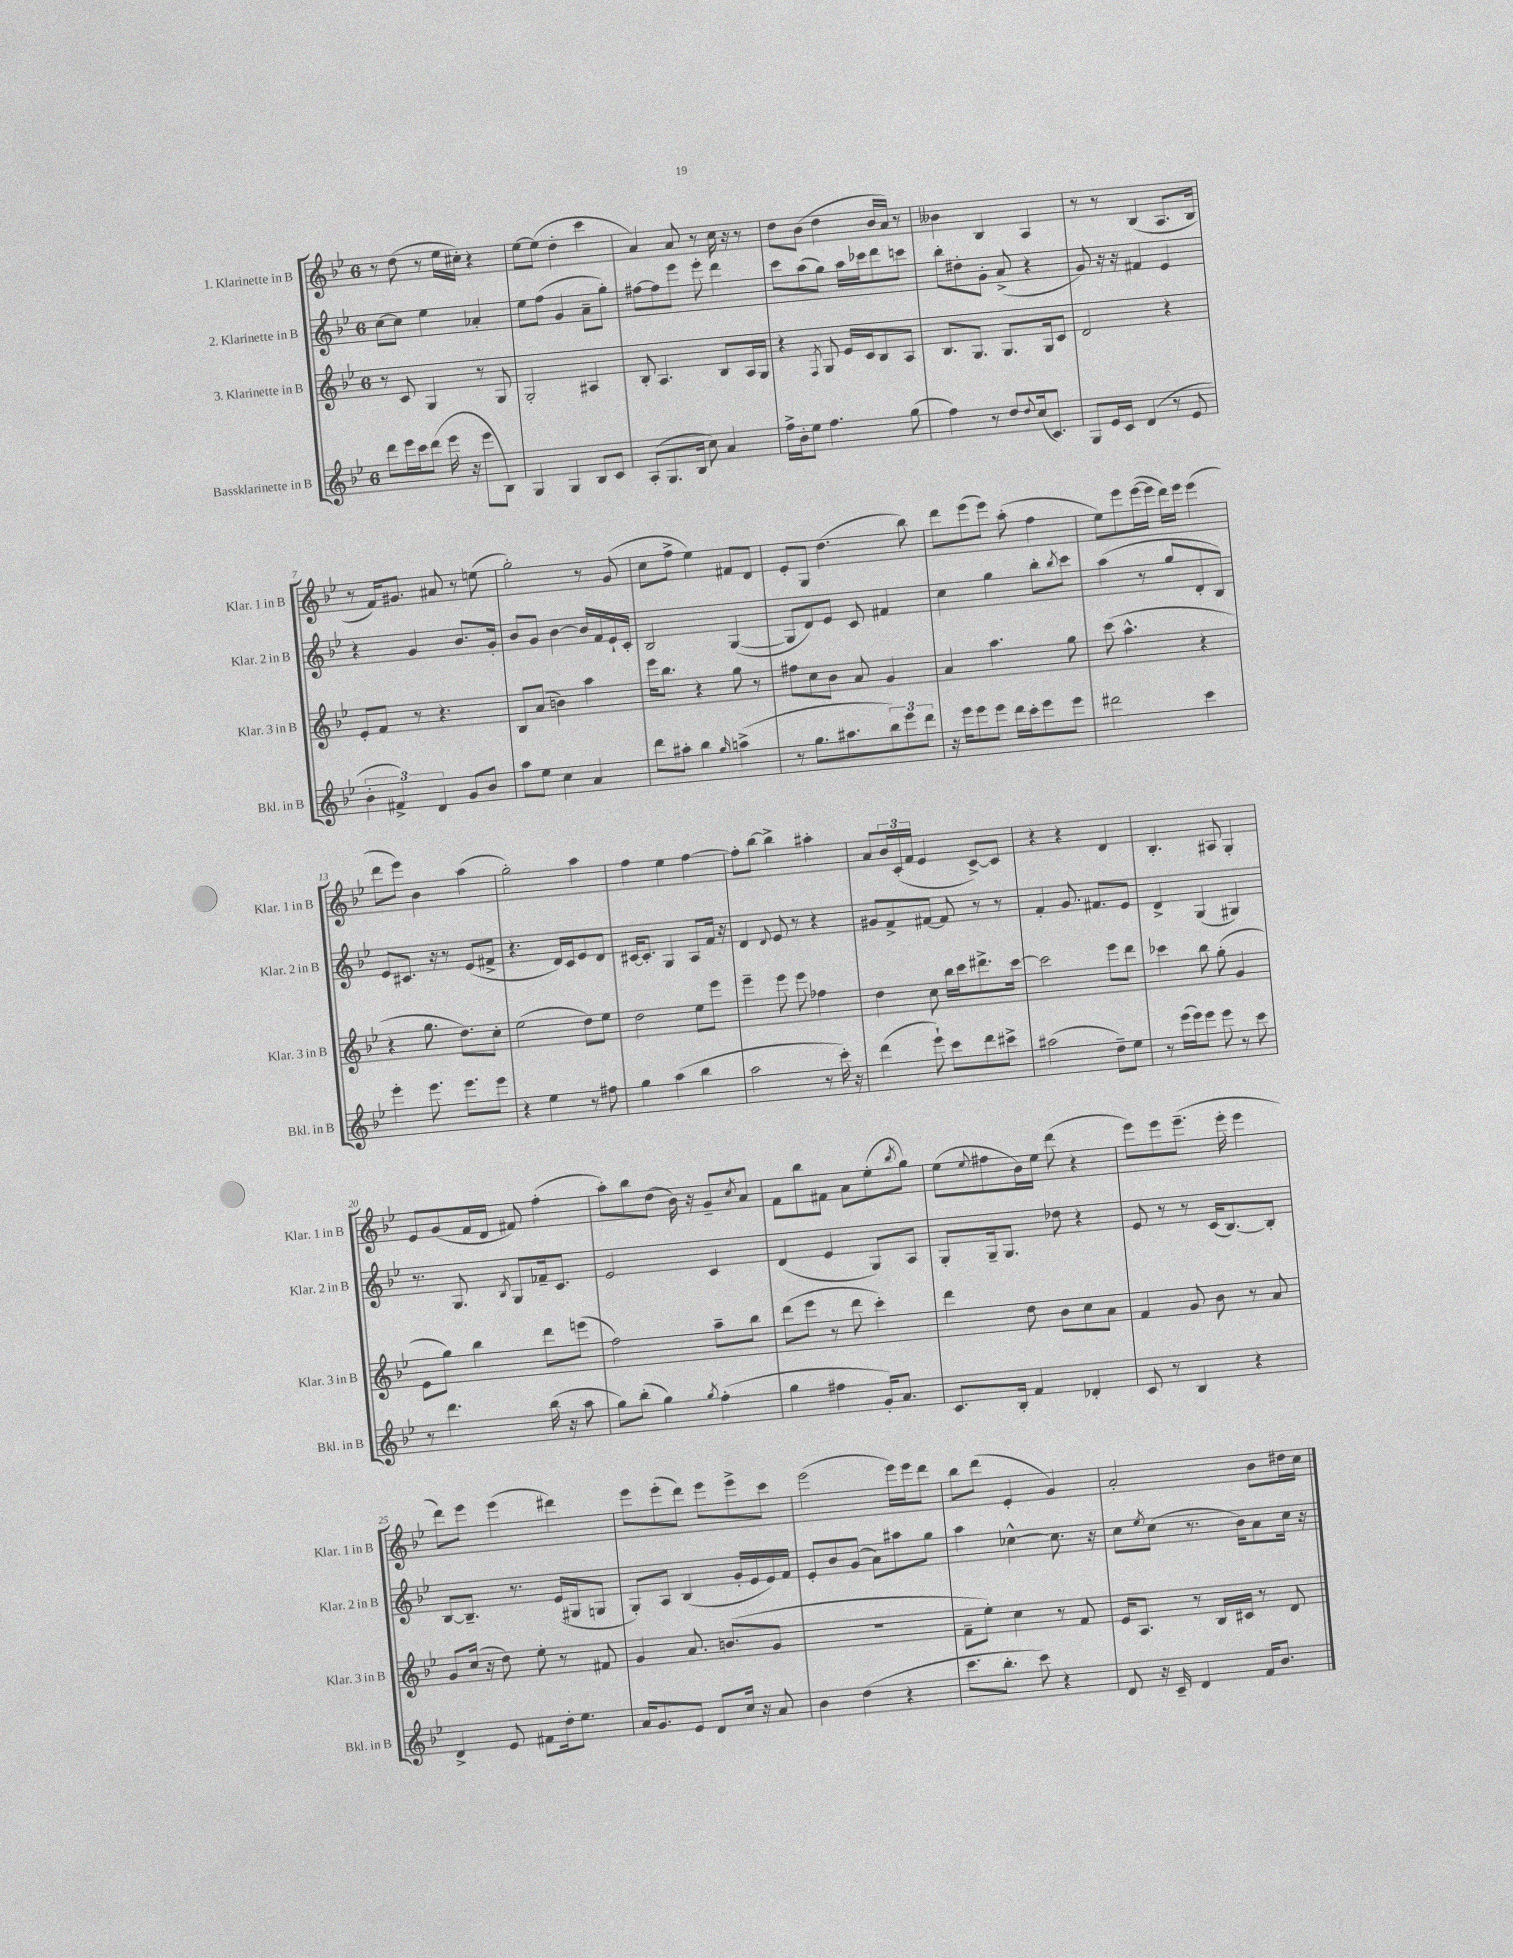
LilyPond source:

<<
\new StaffGroup <<
\new Staff = "s0" \with { instrumentName = "1. Klarinette in B" shortInstrumentName = "Klar. 1 in B" } {
    \clef treble \key bes \major \once \override Staff.TimeSignature.style = #'single-digit \time 6/8
    r8 d''8( r8 ees''16 cis''16-.) r4 |
    ees''8~ ees''8( d''4-. c'''4 |
    a'4) a'8 r8 c''16 r16 r8 |
    d''8 bes'8( d''4 bes'16 a'16) r8 |
    beses'4 bes4 a4 |
    r8 r8 bes4( a8. bes16 |
    r8 f'16) gis'8. ais'8 r8 e''8( |
    g''2-.) r8 g'8( |
    c''8 f''8-> ees''4) fis'8 d'8 |
    ees'8-. g8 d''4.( bes''8) |
    d'''8 ees'''8( ees'''8) a''8-.( f''4 |
    ees''8) ees'''8 ees'''16~( ees'''16 d'''16) ees'''16 ees'''4( |
    d'''8 ees'''8) bes'4 a''4( |
    g''2-.) a''4 |
    f''4 ees''4 f''4~ |
    f''8-. bes''8~ bes''4-> ais''4-. |
    a'8 \tuplet 3/2 { bes'16 c'16-.( f'16 } ees'4 c'8~->) c'8 |
    r4 r4 d'4 |
    bes4.-. ais8 g4-. |
    ees'8 g'8( f'16 d'16 fis'8) f''4-.( |
    a''8-.) bes''8 d''8( bes'16) r16 g'8-- \acciaccatura { c''8 } a'8 |
    f'8 bes''8 fis'8 a'8 ees''8-.( \acciaccatura { bes''8 } g''8) |
    ees''8( \appoggiatura { ees''8 } fis''8 bes'16) ees''16 d'''8( r4 |
    ees'''8) ees'''8 ees'''8.--( ees'''16-. ees'''4 |
    d'''8) ees'''8 ees'''4( dis'''4) |
    ees'''8 ees'''8-.( d'''8) ees'''8 ees'''8-> c'''8 |
    ees'''2( ees'''16) ees'''16 d'''8 |
    bes''8 d'''8( ees'4-. g'4) |
    a'2-. bes'8 dis''16 c''16 \bar "|." |
}
\new Staff = "s1" \with { instrumentName = "2. Klarinette in B" shortInstrumentName = "Klar. 2 in B" } {
    \clef treble \key bes \major \once \override Staff.TimeSignature.style = #'single-digit \time 6/8
    c''8~ c''8 ees''4 aes'4-. |
    ees''8 f''8( g'4 a'8-- g''8-.) |
    fis''8~ fis''8 ees'''8 ees'''8-. d'''4 |
    c'''8 a''8( g''8) a''16 ces'''16 d'''8 c'''8 |
    bes''8-. dis''8-. g'8-. a'8->( r4 |
    g'8) r16 r16 fis'4 ees'4 |
    r4 g'4 bes'8. g'16-. |
    bes'8 g'8 bes'4~ bes'16 f'16 ees'16-! c'16-. |
    bes2 g4~( |
    g8 d'8) ees'8 c'8 fis'4 |
    c''4 g''4 bes''8-. \acciaccatura { bes''8 } c'''8 |
    a''4( r8 g''8 d'8-. bes8) |
    ees'8 cis'8. r16 r8 ees'8( fis'8-> |
    r4. d'16) c'16 ees'8 d'8 |
    cis'16~ cis'8.-. g4 a8 f'16 r16 |
    d'4 \appoggiatura { d'8 } ees'8 r8 r4 |
    gis'8 f'8-> fis'8~ fis'8 r8 r8 |
    f'4-. g'8. fis'8. ees'8 |
    d'4-> g4( gis4) |
    r8. g8. \acciaccatura { bes8 } g8 fes'16-- c'8. |
    ees'2 c'4 |
    d'4( ees'4 g8) a8 |
    g8-. g16-- g8. des''8 r4 |
    ees'8 r8 r8 c'16( bes8.~) bes8-. |
    bes8~ bes8.-- r8. ees'16( gis16 g8 |
    g8-.) a8 bes4( g'16-. ees'16 ees'16) f'16 |
    ees'8-. bes'8 g'8( a'8) ais''8 g''8 |
    a''4 ces''4~-^ ces''8. r16 |
    c''8 \acciaccatura { ees''8 } c''8( r8. bes'16) a'8 c''16 r16 \bar "|." |
}
\new Staff = "s2" \with { instrumentName = "3. Klarinette in B" shortInstrumentName = "Klar. 3 in B" } {
    \clef treble \key bes \major \once \override Staff.TimeSignature.style = #'single-digit \time 6/8
    r8 c'8 g4 r8 g8 |
    g2-. ais4 |
    bes8-. a4. bes8 a16 g16 |
    r4 \acciaccatura { f8 } g8 ees'16 c'16 bes8 a8 |
    bes8. g8. g8. g16 c'8 |
    d'2 r4 |
    ees'8-. f'8 r8 r4. |
    bes8 a'8( b'4) a''4 |
    ees'''16 bes''8. r4 g''8 r8 |
    fis''8 c''8 bes'8 a'8 g'4 |
    a'4 a''4. g''8 |
    c'''8( a''4.-^ r4 |
    r4 g''8. d''8.) c''8-. |
    ees''2( d''8) ees''8 |
    d''2 ees''8 ees'''8 |
    ees'''4-- ees'''8 ees'''8 fes''4 |
    d''4 c''8 bes''16 c'''16 dis'''8.-> c'''16~ |
    c'''2 ees'''8 d'''8 |
    ces'''4 bes''8 g''8-.( g'4 |
    ees'8 g''8) bes''4 d'''8 e'''8( |
    f''2) a''8-- bes''8 |
    d'''8( ees'''8 r8 d'''8 c'''4-.) |
    d'''4 d''8 bes'8 c''8 a'8 |
    f'4 g'8 bes'8 r8 a'8 |
    g'8 c''16( r16 d''8) ees''8-. r8 fis'8 |
    g'4 a'8. b'8.( g'8 |
    r2. |
    f'8-- ees''8-.) c''4 r8 f'8 |
    ees'16 a8. r8 bes16 cis'16 r8 d'8 \bar "|." |
}
\new Staff = "s3" \with { instrumentName = "Bassklarinette in B" shortInstrumentName = "Bkl. in B" } {
    \clef treble \key bes \major \once \override Staff.TimeSignature.style = #'single-digit \time 6/8
    d'''8 ees'''16 c'''16 d'''8( ees'''16 r16 ees'''8 bes8) |
    g4 g4 bes8 c'8 |
    a8-.( g8. bes16 c''8) a'4 |
    f''16-> bes'16-. ees''8 f''4. g''8( |
    f''4) r8 d''8 \appoggiatura { d''8 } c''16( c'8.) |
    g8 ees'16 c'16 d'4( r8 ees'8 |
    \tuplet 3/2 { bes'4-. fis'4->) d'4 } g'8 bes'8 |
    a''8 ees''8 c''4 a'4 |
    d'''8 ais''8-. bes''4 \grace { g''16 } a''4->( |
    r8 g''8. ais''8. \tuplet 3/2 { bes''8) ees'''8 d'''8 } |
    r16 ees'''16 ees'''8 ees'''8 d'''16 c'''16-. ees'''8 ees'''8 |
    dis'''2 c'''4 |
    ees'''4-. ees'''8. ees'''8. ees'''8 |
    r4 ees''4 r8 fis''8 |
    g''4 a''4( bes''4 |
    a''2 r8 c'''16-.) r16 |
    d'''4( ees'''8-!) c'''8 d'''8 cis'''8-> |
    ais''2( d''8--) ees''8 |
    r8 ees'''16( ees'''16) ees'''8 ees'''8 r8 c'''8 |
    r8 d'''4. bes''16( r16 a''8 |
    g''8) bes''8-.( g''4) \acciaccatura { g''8 } f''4-.( |
    g''4 fis''4 g'16-.) a'8. |
    c'8. bes16-. f'4 des'4-. |
    c'8 r8 bes4 r4 |
    d'4-> ees'8 fis'8 d''16-. ees''8. |
    a'16 g'8. ees'8 d'8 c''16 r16 a'8 |
    bes'4 d''4( r4 |
    c'''8. bes''8.-. c'''8) r4 |
    d'8 r16 c'16-- d'4 f'16 bes'8. \bar "|." |
}
>>
>>
